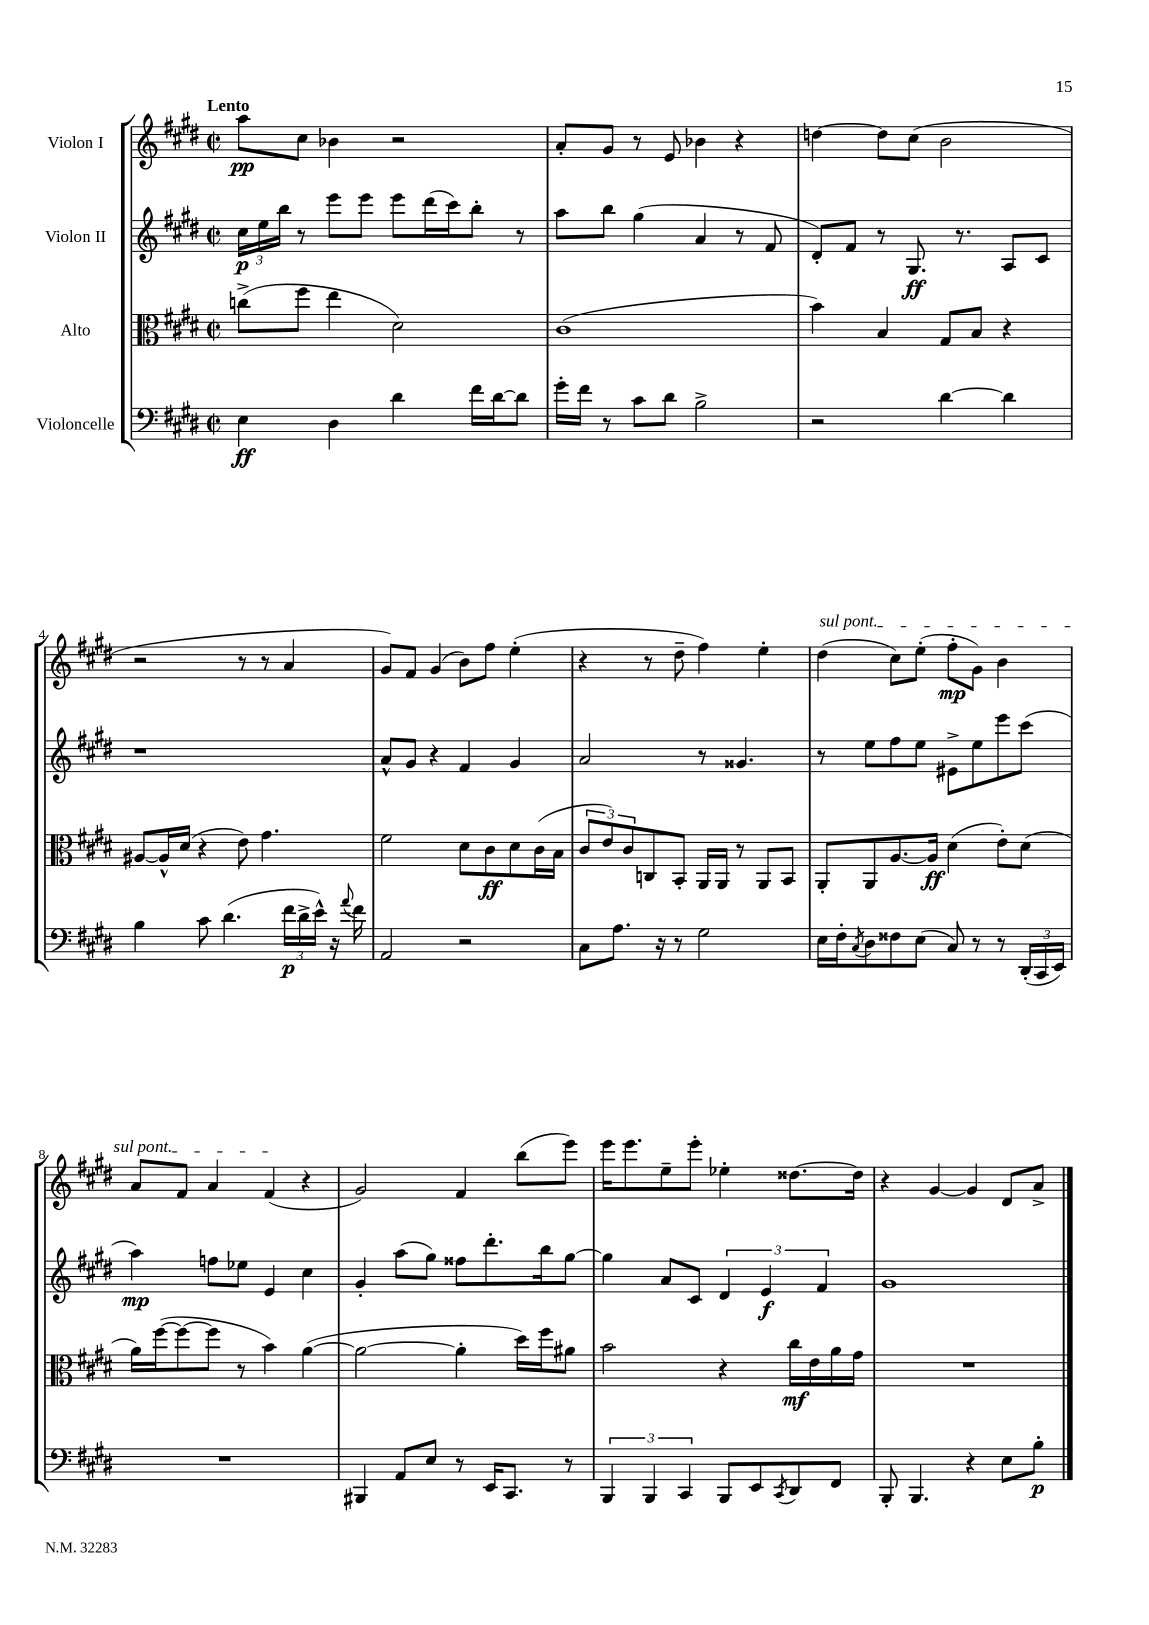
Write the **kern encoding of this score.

**kern	**dynam	**kern	**dynam	**kern	**dynam	**kern	**dynam
*part4	*part4	*part3	*part3	*part2	*part2	*part1	*part1
*staff4	*staff4	*staff3	*staff3	*staff2	*staff2	*staff1	*staff1
*I"Violoncelle	*	*I"Alto	*	*I"Violon II	*	*I"Violon I	*
*clefF4	*	*clefC3	*	*clefG2	*	*clefG2	*
*k[f#c#g#d#]	*	*k[f#c#g#d#]	*	*k[f#c#g#d#]	*	*k[f#c#g#d#]	*
*M2/2	*	*M2/2	*	*M2/2	*	*M2/2	*
*met(c|)	*	*met(c|)	*	*met(c|)	*	*met(c|)	*
=1	=1	=1	=1	=1	=1	=1	=1
!	!	!	!	!	!	!LO:TX:a:B:t=Lento	!
4E\	ff	(8ccn^\L	.	24cc#\LL	p	8aa\L	pp
.	.	.	.	24ee\	.	.	.
.	.	.	.	24bb\JJ	.	.	.
.	.	8ff#\J	.	8r	.	8cc#\J	.
4D#\	.	4ee\	.	8eee\L	.	4b-X\	.
.	.	.	.	8eee\J	.	.	.
4d#\	.	2d#\)	.	8eee\L	.	2r	.
.	.	.	.	(16ddd#\L	.	.	.
.	.	.	.	16ccc#\J)	.	.	.
16f#\LL	.	.	.	8bb'\J	.	.	.
[16d#\J	.	.	.	.	.	.	.
8d#\J]	.	.	.	8r	.	.	.
=2	=2	=2	=2	=2	=2	=2	=2
16g#'\LL	.	(1c#	.	8aa\L	.	8a'/L	.
16f#\JJ	.	.	.	.	.	.	.
8r	.	.	.	8bb\J	.	8g#/J	.
8c#\L	.	.	.	(4gg#\	.	8r	.
8d#\J	.	.	.	.	.	8e/	.
2B^\	.	.	.	4a/	.	4b-X\	.
.	.	.	.	8r	.	4r	.
.	.	.	.	8f#/	.	.	.
=3	=3	=3	=3	=3	=3	=3	=3
2r	.	4b\)	.	8d#'/L)	.	[4ddn\	.
.	.	.	.	8f#/J	.	.	.
.	.	4B/	.	8r	.	8dd\L]	.
.	.	.	.	8.G#/	ff	(8cc#\J	.
[4d#\	.	8G#/L	.	.	.	2b\	.
.	.	.	.	8.r	.	.	.
.	.	8B/J	.	.	.	.	.
4d#\]	.	4r	.	8A/L	.	.	.
.	.	.	.	8c#/J	.	.	.
!!LO:LB:g=z
=4	=4	=4	=4	=4	=4	=4	=4
4B\	.	[8A#X/L	.	1r	.	2r	.
.	.	16A#^^/L]	.	.	.	.	.
.	.	(16d#/JJ	.	.	.	.	.
8c#\	.	4r	.	.	.	.	.
(4.d#\	.	.	.	.	.	.	.
.	.	8e\)	.	.	.	8r	.
.	.	4.g#\	.	.	.	8r	.
24f#\LL	p	.	.	.	.	4a/	.
24d#^\	.	.	.	.	.	.	.
24e^^\JJ)	.	.	.	.	.	.	.
16r	.	.	.	.	.	.	.
8qqa/	.	.	.	.	.	.	.
16f#\	.	.	.	.	.	.	.
=5	=5	=5	=5	=5	=5	=5	=5
2AA/	.	2f#\	.	8a^^/L	.	8g#/L)	.
.	.	.	.	8g#/J	.	8f#/J	.
.	.	.	.	4r	.	(4g#/	.
2r	.	8d#\L	.	4f#/	.	8b\L)	.
.	.	8c#\	ff	.	.	8ff#\J	.
.	.	8d#\	.	4g#/	.	(4ee'\	.
.	.	(16c#\L	.	.	.	.	.
.	.	16B\JJ	.	.	.	.	.
=6	=6	=6	=6	=6	=6	=6	=6
8C#\L	.	12c#/L	.	2a/	.	4r	.
.	.	12e/)	.	.	.	.	.
8.A\J	.	.	.	.	.	.	.
.	.	12c#/	.	.	.	.	.
.	.	8Cn/	.	.	.	8r	.
16r	.	.	.	.	.	.	.
8r	.	8BB'/J	.	.	.	8dd#~\	.
2G#\	.	16AA/LL	.	8r	.	4ff#\)	.
.	.	16AA/JJ	.	.	.	.	.
.	.	8r	.	4.g##X/	.	.	.
.	.	8AA/L	.	.	.	4ee'\	.
.	.	8BB/J	.	.	.	.	.
=7	=7	=7	=7	=7	=7	=7	=7
!	!	!	!	!	!	!LO:TX:a:i:t=sul pont.	!
16E\LL	.	8AA'/L	.	8r	.	(4dd#\	.
16F#'\J	.	.	.	.	.	.	.
8qC#/	.	.	.	.	.	.	.
8D#\	.	8AA/	.	8ee\L	.	.	.
8F##X\	.	[8.A/	.	8ff#\	.	8cc#\L)	.
(8E\J	.	.	.	8ee\J	.	(8ee'\J	.
.	.	16A/Jk]	ff	.	.	.	.
8C#/)	.	(4d#\	.	8e#X^\L	.	8ff#'\L	mp
8r	.	.	.	8ee\	.	8g#\J)	.
8r	.	8e'\L)	.	8eee\	.	4b\	.
(24DD#'/LL	.	(8d#\J	.	(8ccc#\J	.	.	.
24CC#/	.	.	.	.	.	.	.
24EE/JJ)	.	.	.	.	.	.	.
!!LO:LB:g=z
=8	=8	=8	=8	=8	=8	=8	=8
1r	.	16a\LL)	.	4aa\)	mp	8a/L	.
.	.	([16ff#\J	.	.	.	.	.
.	.	8ff#\_	.	.	.	8f#/J	.
.	.	8ff#\J]	.	8ffn\L	.	4a/	.
.	.	8r	.	8ee-X\J	.	.	.
.	.	4b\)	.	4e/	.	(4f#/	.
.	.	([4a\	.	4cc#\	.	4r	.
=9	=9	=9	=9	=9	=9	=9	=9
4BBB#X/	.	2a\_	.	4g#'/	.	2g#/)	.
8AA/L	.	.	.	(8aa\L	.	.	.
8E/J	.	.	.	8gg#\J)	.	.	.
8r	.	4a'\]	.	8ff##X\L	.	4f#/	.
16EE/KL	.	.	.	8.ddd#'\	.	.	.
8.CC#/J	.	.	.	.	.	.	.
.	.	16dd#\LL)	.	.	.	(8bb\L	.
.	.	16ff#\J	.	16bb\k	.	.	.
8r	.	8a#X\J	.	[8gg#\J	.	8eee\J)	.
=10	=10	=10	=10	=10	=10	=10	=10
6BBB/	.	2b\	.	4gg#\]	.	16eee\KL	.
.	.	.	.	.	.	8.eee\	.
6BBB/	.	.	.	.	.	.	.
.	.	.	.	8a/L	.	8ee~\	.
6CC#/	.	.	.	.	.	.	.
.	.	.	.	8c#/J	.	8eee'\J	.
8BBB/L	.	4r	.	6d#/	.	4ee-X'\	.
8EE/	.	.	.	.	.	.	.
.	.	.	.	6e/	f	.	.
8qCC#/	.	.	.	.	.	.	.
8DD#/	.	16cc#\LL	mf	.	.	[8.dd##X\L	.
.	.	16e\	.	.	.	.	.
.	.	.	.	6f#/	.	.	.
8FF#/J	.	16a\	.	.	.	.	.
.	.	16g#\JJ	.	.	.	16dd##\Jk]	.
=11	=11	=11	=11	=11	=11	=11	=11
8BBB'/	.	1r	.	1g#	.	4r	.
4.BBB/	.	.	.	.	.	.	.
.	.	.	.	.	.	[4g#/	.
4r	.	.	.	.	.	4g#/]	.
8E\L	.	.	.	.	.	8d#/L	.
8B'\J	p	.	.	.	.	8a^/J	.
==	==	==	==	==	==	==	==
*-	*-	*-	*-	*-	*-	*-	*-
